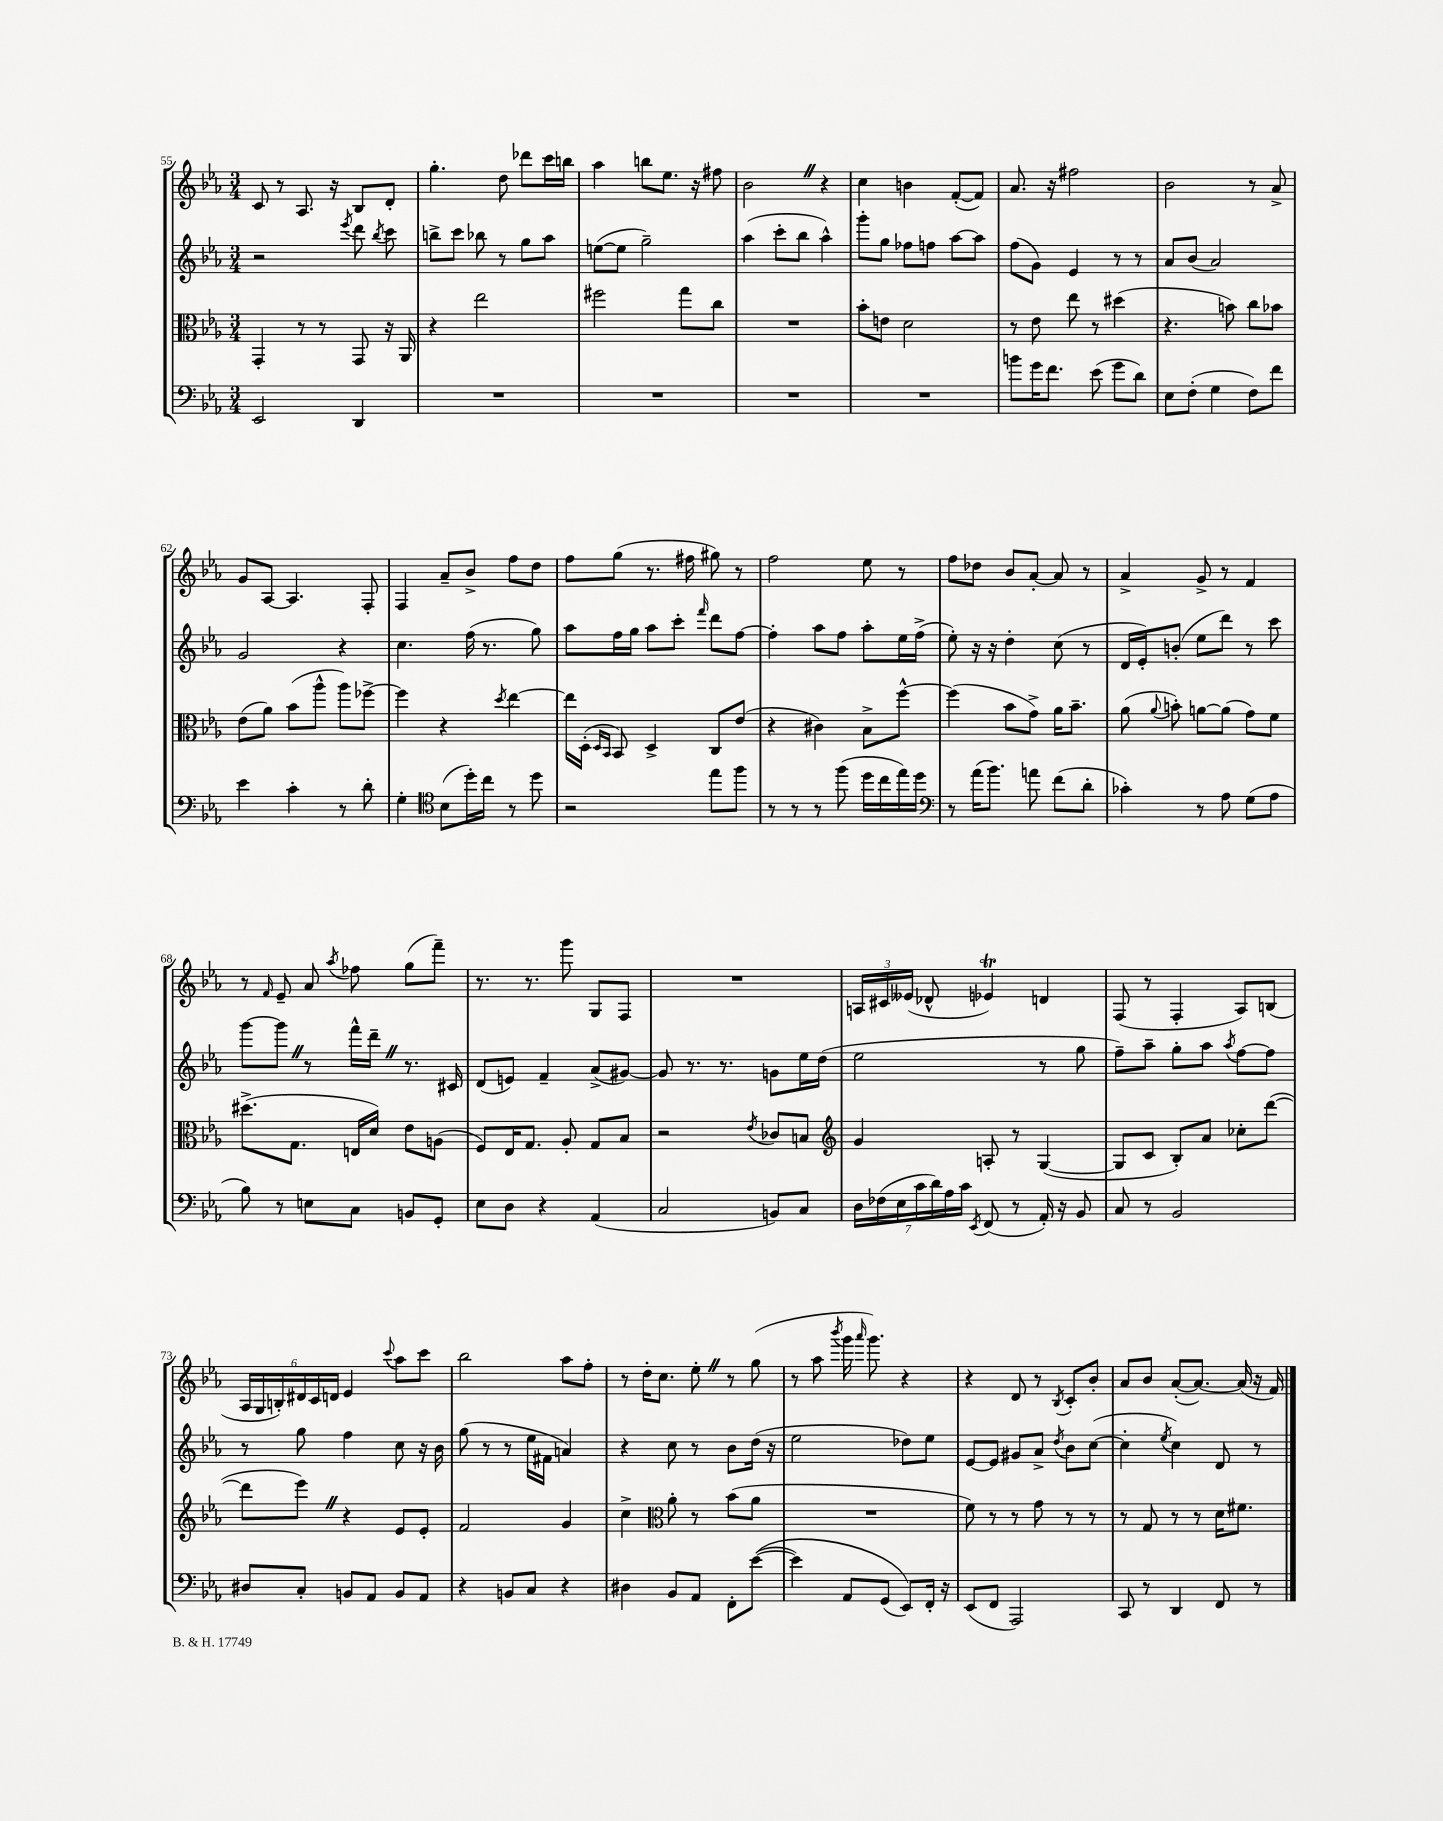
<<
\new StaffGroup <<
\new Staff = "s0" {
    \clef treble \key ees \major \numericTimeSignature \time 3/4
    \autoBeamOff c'8 r8 aes8. r16 bes8[ d'8]-. |
    g''4.-. d''8 des'''8[ c'''16 b''16] |
    aes''4 b''8[ ees''8.] r16 fis''8 |
    bes'2 \once \override BreathingSign.text = \markup { \musicglyph "scripts.caesura.straight" } \breathe r4 |
    c''4 b'4 f'8[~-.( f'8]) |
    aes'8. r16 fis''2 |
    bes'2 r8 aes'8-> |
    g'8[ aes8]~ aes4. f8-. |
    f4 aes'8[-- bes'8]-> f''8[ d''8] |
    f''8[ g''8]( r8. fis''16 gis''8) r8 |
    f''2 ees''8 r8 |
    f''8[ des''8] bes'8[ aes'8]~-. aes'8 r8 |
    aes'4-> g'8-> r8 f'4 |
    r8 \grace { f'16 } ees'8-- aes'8 \acciaccatura { aes''8 } fes''8 g''8[( f'''8]--) |
    r8. r8. g'''8 g8[ f8] |
    R2. |
    \tuplet 3/2 { a16[ cis'16 eeses'16]( } des'8-^ ees'4\trill) d'4 |
    f8( r8 f4-. aes8[) b8]( |
    \tuplet 6/4 { aes16[ g16 b16-.) dis'16 c'16 d'16] } ees'4 \appoggiatura { c'''8 } aes''8[ c'''8] |
    bes''2 aes''8[ f''8]-. |
    r8 d''16[-. c''8.] ees''8-. \once \override BreathingSign.text = \markup { \musicglyph "scripts.caesura.straight" } \breathe r8 g''8( |
    r8 aes''8 \acciaccatura { bes'''8 } g'''16 \grace { aes'''16 } g'''8.) r4 |
    r4 d'8 r8 \acciaccatura { bes8 } c'8[-. bes'8]-. |
    aes'8[ bes'8] aes'8[~-.( aes'8.]~) aes'16( r16 f'16) \bar "|." |
}
\new Staff = "s1" {
    \clef treble \key ees \major \numericTimeSignature \time 3/4
    \autoBeamOff r2 \acciaccatura { ees'''8 } d'''8 \acciaccatura { bes''8 } c'''8 |
    b''8[-> c'''8] bes''8 r8 g''8[ aes''8] |
    e''8[~( e''8] g''2--) |
    aes''4( c'''8[-. bes''8] aes''4-^) |
    g'''8[-. g''8] fes''8[ f''8] aes''8[~ aes''8] |
    f''8[( g'8]) ees'4 r8 r8 |
    aes'8[ bes'8]( aes'2) |
    g'2 r4 |
    c''4. f''16( r8. g''8) |
    aes''8[ f''16 g''16] aes''8[ c'''8]-. \grace { f'''16 } d'''8[ f''8]~ |
    f''4-. aes''8[ f''8] aes''8[-. ees''16 f''16]->( |
    ees''8-.) r16 r16 d''4-. c''8( r8 |
    d'16[ ees'16-.) b'8]-.( ees''8[ d'''8]) r8 c'''8 |
    g'''8[~ g'''8] \once \override BreathingSign.text = \markup { \musicglyph "scripts.caesura.straight" } \breathe r8 f'''16[-^ d'''16]-- \once \override BreathingSign.text = \markup { \musicglyph "scripts.caesura.straight" } \breathe r8. cis'16 |
    d'8[( e'8]) f'4-- aes'8[->( gis'8]~) |
    gis'8 r8. r8. g'8[ ees''16 d''16]( |
    ees''2 r8 g''8 |
    f''8[--) aes''8]-- g''8[-. aes''8] \acciaccatura { aes''8 } f''8[~ f''8] |
    r8 g''8 f''4 c''8 r16 bes'16 |
    g''8( r8 r8 ees''16[ fis'16] a'4) |
    r4 c''8 r8 bes'8[ d''16]( r16 |
    ees''2 des''8[) ees''8] |
    ees'8[~ ees'8] gis'8[ aes'8]-> \acciaccatura { d''8 } bes'8[ c''8]~( |
    c''4-. \acciaccatura { ees''8 } c''4) d'8 r8 \bar "|." |
}
\new Staff = "s2" {
    \clef alto \key ees \major \numericTimeSignature \time 3/4
    \autoBeamOff g,4-. r8 r8 g,8 r16 aes,16 |
    r4 ees''2 |
    fis''2 g''8[ c''8] |
    R2. |
    bes'8[-. e'8] d'2 |
    r8 ees'8 ees''8 r8 dis''4( |
    r4. b'8) c''8[ bes'8] |
    ees'8[( aes'8]) bes'8[( aes''8]-^ aes''8[) fes''8]~-> |
    fes''4 r4 \acciaccatura { d''8 } ees''4~ |
    ees''16[ d16]-.( \grace { d16[ bes,16] } bes,8) d4-> c8[ ees'8]( |
    r4 cis'4) bes8[-> f''8]~-^ |
    f''4( bes'8[ g'8]->) aes'16[ bes'8.]-- |
    aes'8( \appoggiatura { aes'8 } b'8-.) a'8[~ a'8]( g'8[) f'8] |
    dis''8.[->( g8.] e16[ d'16]) ees'8[ a8]( |
    f8[) ees16 g8.] aes8-. g8[ bes8] |
    r2 \acciaccatura { ees'8 } ces'8[ b8] |
    \clef treble g'4 a8-. r8 g4~( |
    g8[ c'8] bes8[-.) aes'8] ces''8[-. d'''8]~( |
    d'''8[ ees'''8]) \once \override BreathingSign.text = \markup { \musicglyph "scripts.caesura.straight" } \breathe r4 ees'8[ ees'8]-. |
    f'2 g'4 |
    c''4-> \clef alto aes'8-. r8 bes'8[( aes'8] |
    R2. |
    f'8) r8 r8 g'8 r8 r8 |
    r8 g8 r8 r8 d'16[ fis'8.] \bar "|." |
}
\new Staff = "s3" {
    \clef bass \key ees \major \numericTimeSignature \time 3/4
    \autoBeamOff ees,2 d,4 |
    R2. |
    R2. |
    R2. |
    R2. |
    b'8[ g'16 f'8.] ees'8( g'8[ d'8]) |
    ees8[ f8]-.( g4 f8[) f'8] |
    ees'4 c'4-. r8 d'8-. |
    g4-. \clef tenor bes8[( d''16-.) c''16] r8 d''8 |
    r2 ees''8[ f''8] |
    r8 r8 r8 f''8( d''16[ c''16 ees''16) d''16] |
    \clef bass r8 aes'16[( bes'8.]) a'8 f'8[( d'8]-. |
    ces'4-.) r8 aes8 g8[( aes8] |
    bes8) r8 e8[ c8] b,8[ g,8]-. |
    ees8[ d8] r4 aes,4( |
    c2 b,8[) c8] |
    \tuplet 7/4 { d16[ fes16( ees16 c'16 d'16) aes16 c'16] } \acciaccatura { ees,8 } f,8( r8 aes,16-.) r16 bes,8 |
    c8 r8 bes,2 |
    dis8[ c8]-. b,8[ aes,8] b,8[ aes,8] |
    r4 b,8[ c8] r4 |
    dis4 bes,8[ aes,8] f,8[-. ees'8]~(\( |
    ees'4) aes,8[ g,8]( ees,8[)\) f,16]-. r16 |
    ees,8[( f,8] aes,,2) |
    c,8 r8 d,4 f,8 r8 \bar "|." |
}
>>
>>
\layout { \context { \Score currentBarNumber = #55 } }
